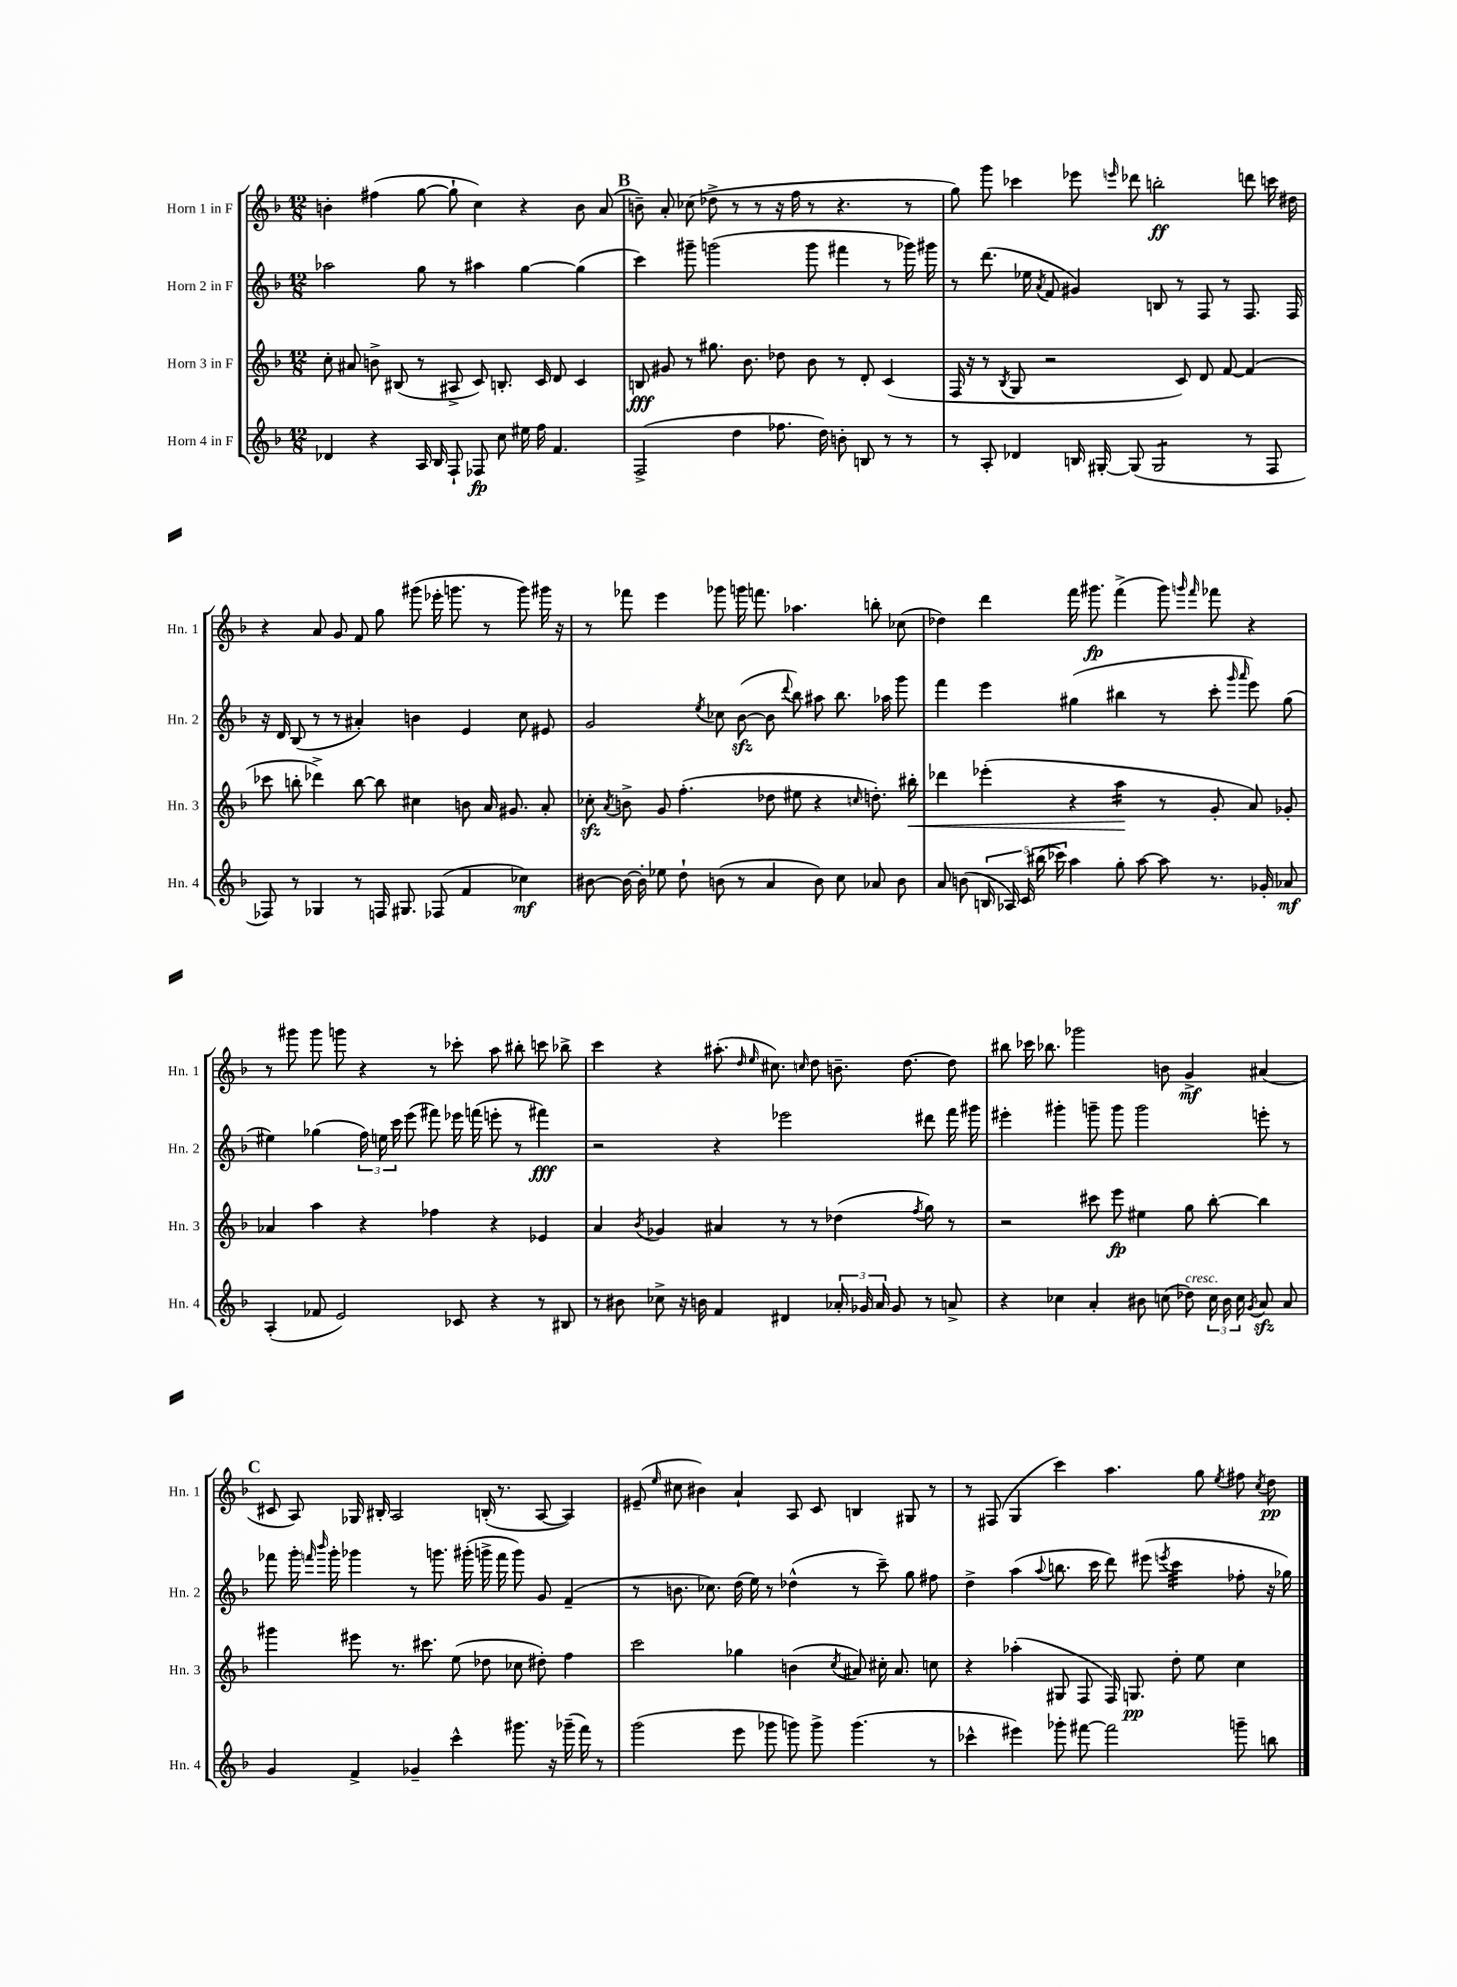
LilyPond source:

<<
\new StaffGroup <<
\new Staff = "s0" \with { instrumentName = "Horn 1 in F" shortInstrumentName = "Hn. 1" } {
    \clef treble \key f \major \numericTimeSignature \time 12/8
    \autoBeamOff b'4-. fis''4( g''8~ g''8-! c''4) r4 b'8 a'8( |
    \mark \markup { \bold "B" } b'8--) a'8-. ces''8( des''8-> r8 r8 r16 f''16 r8 r4. r8 |
    g''8) g'''8 ces'''4 ees'''8 \grace { e'''16 } des'''8 b''2-.\ff d'''8 c'''16 dis''16 |
    r4 a'8 g'8 f'8 g''8 gis'''8( ees'''16-. g'''8. r8 g'''8) gis'''16 r16 |
    r8 fes'''8 e'''4 ges'''8 g'''16 f'''8. aes''4. b''8-. ces''8( |
    des''4) d'''4 f'''16 gis'''8.\fp f'''4->( gis'''8) \grace { g'''16 f'''16 } fes'''8 r4 |
    r8 gis'''8 gis'''8 g'''8 r4 r8 ces'''8-. a''8 bis''8-. c'''8 bes''8-> |
    c'''4 r4 ais''8.-.( \grace { d''16 e''16 } cis''8.) \grace { c''16 } d''8 b'8.-- d''8.~ d''8 |
    bis''8 ces'''16 bes''8. ges'''2 b'8 g'4->\mf ais'4( |
    \mark \markup { \bold "C" } cis'8 a8) ges16 bis16-. a2 b16-.( r8. a8~ a4) |
    eis'8--( \grace { e''16 } cis''8 bis'4) a'4-! a8 c'8 b4 gis8 r8 |
    r8 fis8( g4 c'''4) a''4. g''8 \acciaccatura { e''8 } fis''8 \acciaccatura { c''8 } d''8\pp \bar "|." |
}
\new Staff = "s1" \with { instrumentName = "Horn 2 in F" shortInstrumentName = "Hn. 2" } {
    \clef treble \key f \major \numericTimeSignature \time 12/8
    \autoBeamOff aes''2 g''8 r8 ais''4 g''4~ g''4( |
    \mark \markup { \bold "B" } c'''4) gis'''8-- g'''2( g'''8 fis'''4 r8 ges'''16) gis'''16 |
    r8 d'''8.( ees''16 \acciaccatura { a'8 } f'8 gis'4) b8 r8 f8 r8 f8. f16 |
    r16 d'16 bes8( r8 r8 ais'4-.) b'4 e'4 c''8 eis'8 |
    g'2 \acciaccatura { e''8 } ces''8 bes'8~\sfz( bes'8 \appoggiatura { d'''8 } bes''8) ais''8 bes''8. aes''16 g'''8 |
    f'''4 e'''4 gis''4( bis''4 r8 c'''8-. \grace { g'''16 a'''16 } e'''8) gis''8( |
    eis''4) ges''4( \tuplet 3/2 { f''16) e''16 c'''16 } e'''8( fis'''8) ees'''16 f'''16( e'''8-. r8 fis'''4\fff) |
    r2 r4 ees'''2 dis'''8 f'''16 gis'''16 |
    eis'''4-. gis'''4-. g'''8-- g'''8 g'''2 e'''8-. r8 |
    \mark \markup { \bold "C" } fes'''8 g'''16-. \grace { f'''16 bes'''16 } g'''16-. ges'''4 r8 g'''8. gis'''16-.( g'''16-> f'''16 g'''8) g'8 f'4--( |
    r8 b'8. ces''8.) d''16( e''16) r8 des''4-^( r8 c'''8--) g''8 fis''8 |
    d''4-> a''4( \appoggiatura { a''8 } b''8. c'''16 d'''8) eis'''8( \acciaccatura { e'''8 } c'''4:32 fes''8-. r16 ges''16) \bar "|." |
}
\new Staff = "s2" \with { instrumentName = "Horn 3 in F" shortInstrumentName = "Hn. 3" } {
    \clef treble \key f \major \numericTimeSignature \time 12/8
    \autoBeamOff c''8-. ais'8 b'8-> bis8( r8 ais8-> c'8) b8.-. c'16 d'8 c'4 |
    \mark \markup { \bold "B" } b8\fff gis'8 r8 gis''8. bes'8. des''8 bes'8 r8 d'8-. c'4( |
    f16 r16 r8 \acciaccatura { bes8 } g8 r2 c'8) d'8 f'8~ f'4( |
    ces'''8 b''8-. des'''4->) b''8~ b''8 cis''4 b'8 a'16 gis'8. a'8-. |
    ces''8-.\sfz \acciaccatura { a'8 } b'8-> g'8 f''4.-.( des''8 eis''8 r4 \grace { c''16 } d''8.-.) bis''16-.\< |
    des'''4 ees'''4-.( r4 a''4:16\! r8 g'8-. a'8) ges'8-. |
    aes'4 a''4 r4 fes''4 r4 ees'4 |
    a'4 \acciaccatura { bes'8 } ges'4 ais'4 r8 r8 des''4( \acciaccatura { f''8 } g''8) r8 |
    r2 cis'''8 e'''8\fp eis''4 g''8 bes''8~-. bes''4 |
    \mark \markup { \bold "C" } gis'''4 eis'''8 r8. cis'''8. e''8( des''8 ces''8 dis''8-.) f''4 |
    c'''2 ges''4 b'4( \acciaccatura { c''8 } ais'8) cis''16-. ais'8. c''8 |
    r4 aes''4-.( gis8 f8 f16) g8.\pp d''8-. e''8 c''4 \bar "|." |
}
\new Staff = "s3" \with { instrumentName = "Horn 4 in F" shortInstrumentName = "Hn. 4" } {
    \clef treble \key f \major \numericTimeSignature \time 12/8
    \autoBeamOff des'4 r4 a16 bes16 f8-! fes8\fp c''8 eis''16 f''16 f'4. |
    \mark \markup { \bold "B" } f2->( d''4 fes''8. d''16) b'8-. b8 r8 r8 |
    r8 a8-. des'4 b16 gis16~-. gis8( gis2:8 r8 f8 |
    fes8) r8 ges4 r8 f16 gis8. fes8( f'4 ces''4\mf) |
    bis'8~ bis'16~ bis'16-. ees''8 d''8-! b'8( r8 a'4 b'8) c''8 aes'8 b'8 |
    a'8 b'8( \tuplet 5/4 { b16 aes16) c'16 bis''16( ces'''16) } a''4 g''8-. a''8~ a''8 r8. ges'16-. aes'8\mf |
    a4-.( fes'8 e'2) ces'8 r4 r8 bis8 |
    r8 bis'8 ces''8-> r16 b'16 f'4 dis'4 \tuplet 3/2 { aes'16-. ges'16 aes'16 } ges'8 r8 a'8-> |
    r4 ces''4 a'4-. bis'8 c''8( des''8^\markup { \italic "cresc." }) \tuplet 3/2 { c''16 bis'16 c''16 } \acciaccatura { g'8 } a'8\sfz a'8 |
    \mark \markup { \bold "C" } g'4 f'4-> ges'4-- c'''4-^ gis'''8. r16 ges'''16--( f'''16) r8 |
    g'''2( e'''8 ges'''8 g'''8) g'''8-> g'''4.( r8 |
    ces'''4-^ eis'''4) ges'''8-. fis'''8~ fis'''2 g'''8-- b''8 \bar "|." |
}
>>
>>
\layout { \context { \Score \remove "Bar_number_engraver" } }
